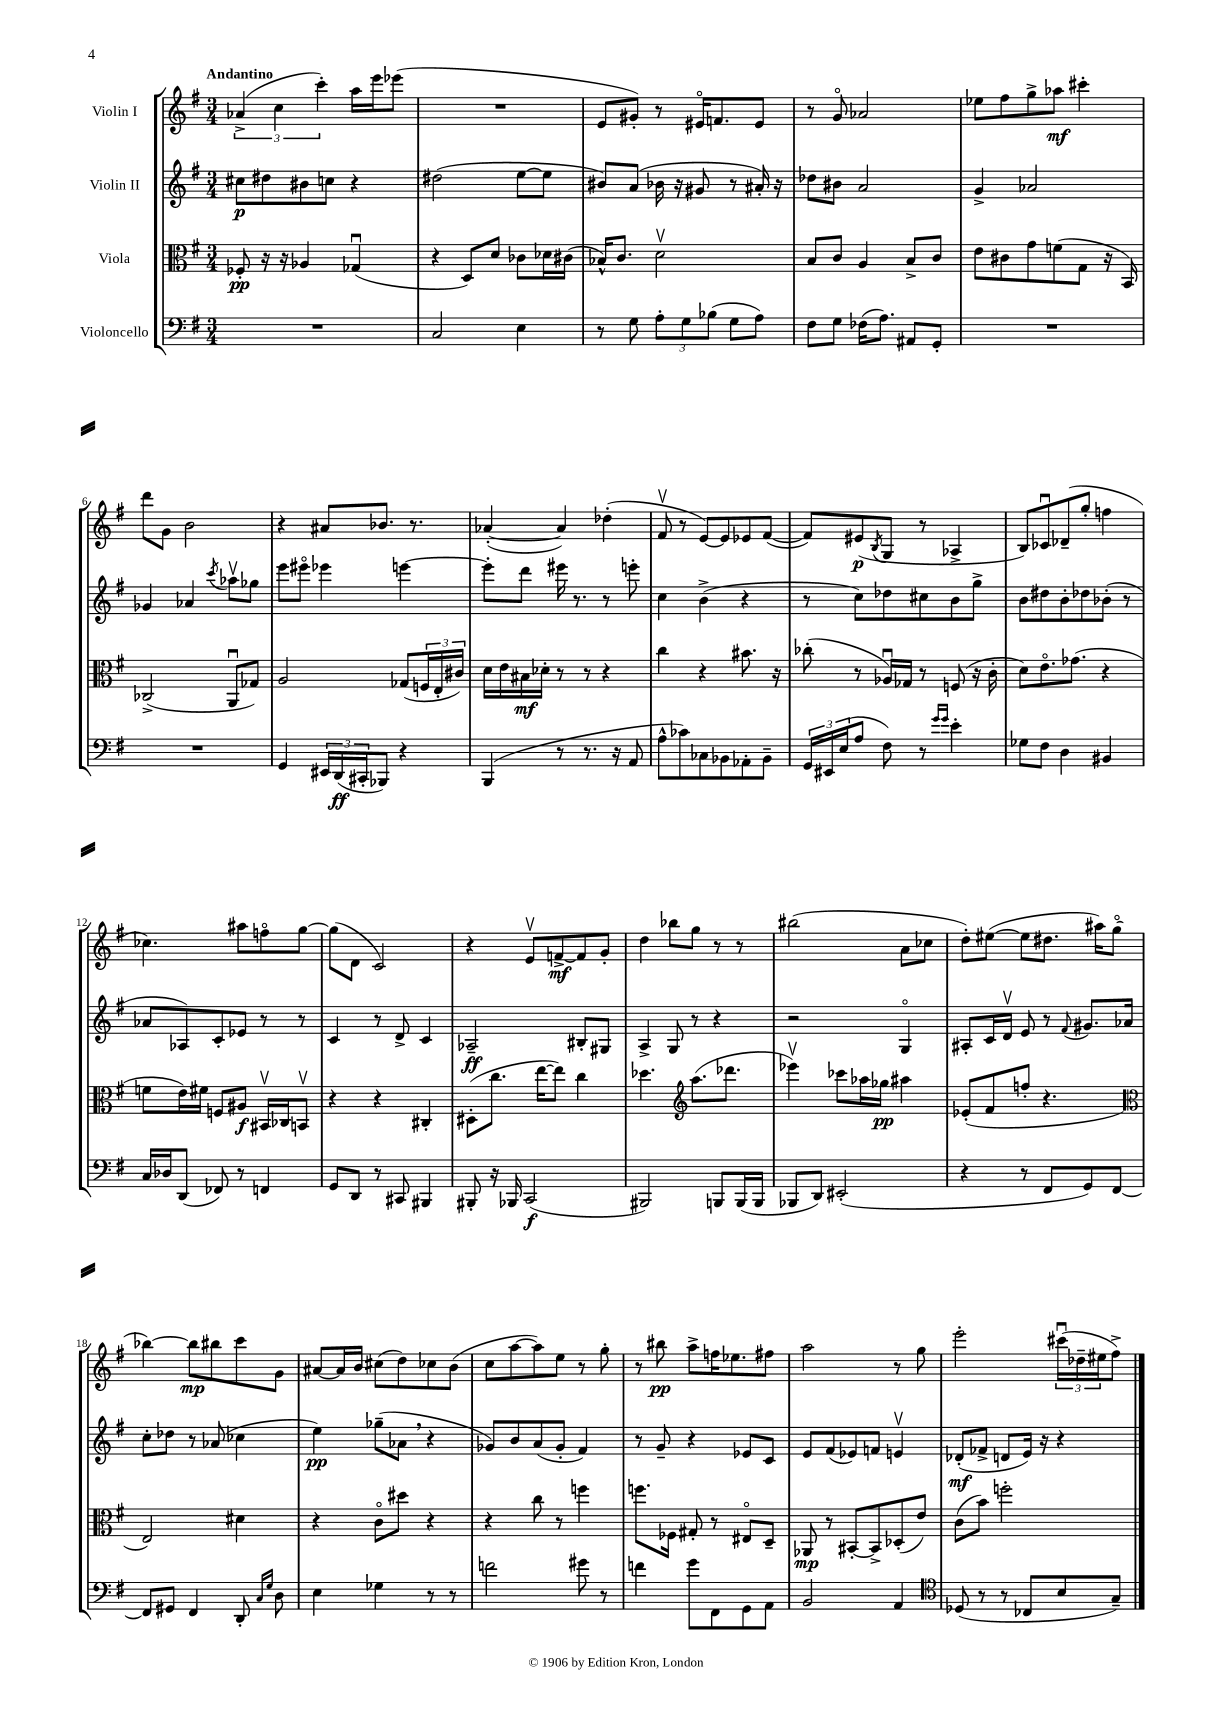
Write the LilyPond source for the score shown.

<<
\new StaffGroup <<
\new Staff = "s0" \with { instrumentName = "Violin I" } {
    \clef treble \key g \major \numericTimeSignature \time 3/4 \tempo "Andantino"
    \tuplet 3/2 { aes'4->( c''4 c'''4-.) } a''16 e'''16 ees'''8( |
    R2. |
    e'8 gis'8-.) r8 eis'16\flageolet f'8. eis'8 |
    r8 g'8\flageolet aes'2 |
    ees''8 fis''8 g''8-> aes''8\mf cis'''4-. |
    d'''8 g'8 b'2 |
    r4 ais'8 bes'8. r8. |
    aes'4~-.( aes'4) des''4-.( |
    fis'8\upbow r8 e'8~) e'8 ees'8 fis'8~( |
    fis'8) eis'8\p( \acciaccatura { b8 } g8 r8 aes4-> |
    b8) ces'8\downbow des'8--( g''8-. f''4 |
    ces''4.) ais''8 f''8\flageolet g''8~ |
    g''8( d'8 c'2) |
    r4 e'8\upbow f'8~->\mf f'8 g'8-. |
    d''4 bes''8 g''8 r8 r8 |
    bis''2( a'8 ces''8 |
    d''8-.) eis''8~( eis''8 dis''8. ais''16) g''8\flageolet( |
    bes''4~) bes''8\mp bis''8 c'''8 g'8 |
    ais'8~ ais'16 b'16 cis''8( d''8) ces''8 b'8( |
    c''8 a''8~ a''8) e''8 r8 g''8-. |
    r8 bis''8\pp a''8-> f''16 ees''8. fis''8 |
    a''2 r8 g''8 |
    e'''2-. \tuplet 3/2 { cis'''16\downbow( des''16-- eis''16 } fis''8->) \bar "|." |
}
\new Staff = "s1" \with { instrumentName = "Violin II" } {
    \clef treble \key g \major \numericTimeSignature \time 3/4
    cis''8\p dis''8 bis'8 c''8 r4 |
    dis''2( e''8~ e''8 |
    bis'8) a'8( bes'16 r16 gis'8 r8 ais'16-.) r16 |
    des''8 bis'8 a'2 |
    g'4-> aes'2 |
    ges'4 aes'4 \acciaccatura { c'''8 } aes''8\upbow ges''8 |
    e'''8 eis'''8\flageolet ees'''4 e'''4~ |
    e'''8-. d'''8 eis'''16 r8. r8 e'''8-. |
    c''4 b'4->( r4 |
    r8 c''8) des''8 cis''8 b'8 g''8-> |
    b'8 dis''8 b'8-. des''8 bes'8-.( r8 |
    aes'8 aes8) c'8-. ees'8 r8 r8 |
    c'4 r8 d'8-> c'4 |
    aes2--\ff bis8-. gis8 |
    a4-> g8 r8 r4 |
    r2 g4\flageolet |
    ais8-. c'16 d'16\upbow e'8 r8 \appoggiatura { fis'8 } gis'8. aes'16 |
    c''8-. des''8 r8 aes'8( ces''4 |
    e''4\pp) ges''8--( aes'8 \breathe r4 |
    ges'8) b'8 a'8( ges'8-. fis'4) |
    r8 g'8-- r4 ees'8 c'8 |
    e'8 fis'8( ees'8) f'8 e'4\upbow |
    des'8-.\mf( fes'8-> d'8 e'16) r16 r4 \bar "|." |
}
\new Staff = "s2" \with { instrumentName = "Viola" } {
    \clef alto \key g \major \numericTimeSignature \time 3/4
    fes8-.\pp r16 r16 aes4 ges4\downbow( |
    r4 d8) d'8 ces'8 des'16 cis'16( |
    bes16-^) c'8. d'2\upbow |
    b8 c'8 a4 b8-> c'8 |
    e'8 cis'8 g'8 f'8( g8 r16 b,16) |
    ces2->( a,8\downbow ges8) |
    a2 ges8( \tuplet 3/2 { f16 e16-. cis'16) } |
    d'16 e'16 bis16\mf des'16-. r8 r8 r4 |
    c''4 r4 bis'8. r16 |
    ces''8-.( r8 aes16\downbow) ges16 r8 f8( r16 c'16-. |
    d'8) e'8.\flageolet ges'8.( r4 |
    f'8 e'16) fis'16 f8 ais8\f bis,16\upbow ces16 b,8\upbow |
    r4 r4 cis4-. |
    dis8-.( c''8. e''16~ e''8) c''4 |
    des''4. \clef treble a''8.( des'''8. |
    ees'''4\upbow) ces'''8 aes''16 ges''16\pp ais''4 |
    ees'8-.( fis'8 f''8-. r4. |
    \clef alto e2) dis'4 |
    r4 c'8\flageolet dis''8 r4 |
    r4 c''8 r8 f''4 |
    f''8. fes16 gis8-. r8 eis8\flageolet d8-- |
    aes,8\mp r8 bis,8~-. bis,8-> des8-.( e'8) |
    c'8( b'8) f''2-. \bar "|." |
}
\new Staff = "s3" \with { instrumentName = "Violoncello" } {
    \clef bass \key g \major \numericTimeSignature \time 3/4
    R2. |
    c2 e4 |
    r8 g8 \tuplet 3/2 { a8-. g8 bes8( } g8 a8) |
    fis8 g8 fes16( a8.) ais,8 g,8-. |
    R2. |
    R2. |
    g,4 \tuplet 3/2 { eis,16 d,16\ff( cis,16-. } bes,,8) r4 |
    b,,4( r8 r8. r16 a,8 |
    a8-^ ces'8) ces8 bes,8 aes,8-. bes,8-- |
    \tuplet 3/2 { g,16 eis,16 e16( } a8 fis8) r8 \grace { g'16 g'16 } e'4-. |
    ges8 fis8 d4 bis,4 |
    c16 des16 d,8( fes,8) r8 f,4 |
    g,8 d,8 r8 cis,8 bis,,4 |
    bis,,8-. r16 bes,,16 c,2\f( |
    bis,,2) b,,8 b,,16( b,,16 |
    bes,,8 d,8) eis,2-.( |
    r4 r8 fis,8 g,8) fis,8~ |
    fis,8 gis,8 fis,4 d,8-. \grace { c16 g16 } d8 |
    e4 ges4 r8 r8 |
    f'2 gis'8 r8 |
    f'4 g'8 fis,8 g,8 a,8 |
    b,2 a,4 |
    \clef tenor des8( r8 r8 ces8 b8 g8--) \bar "|." |
}
>>
>>
